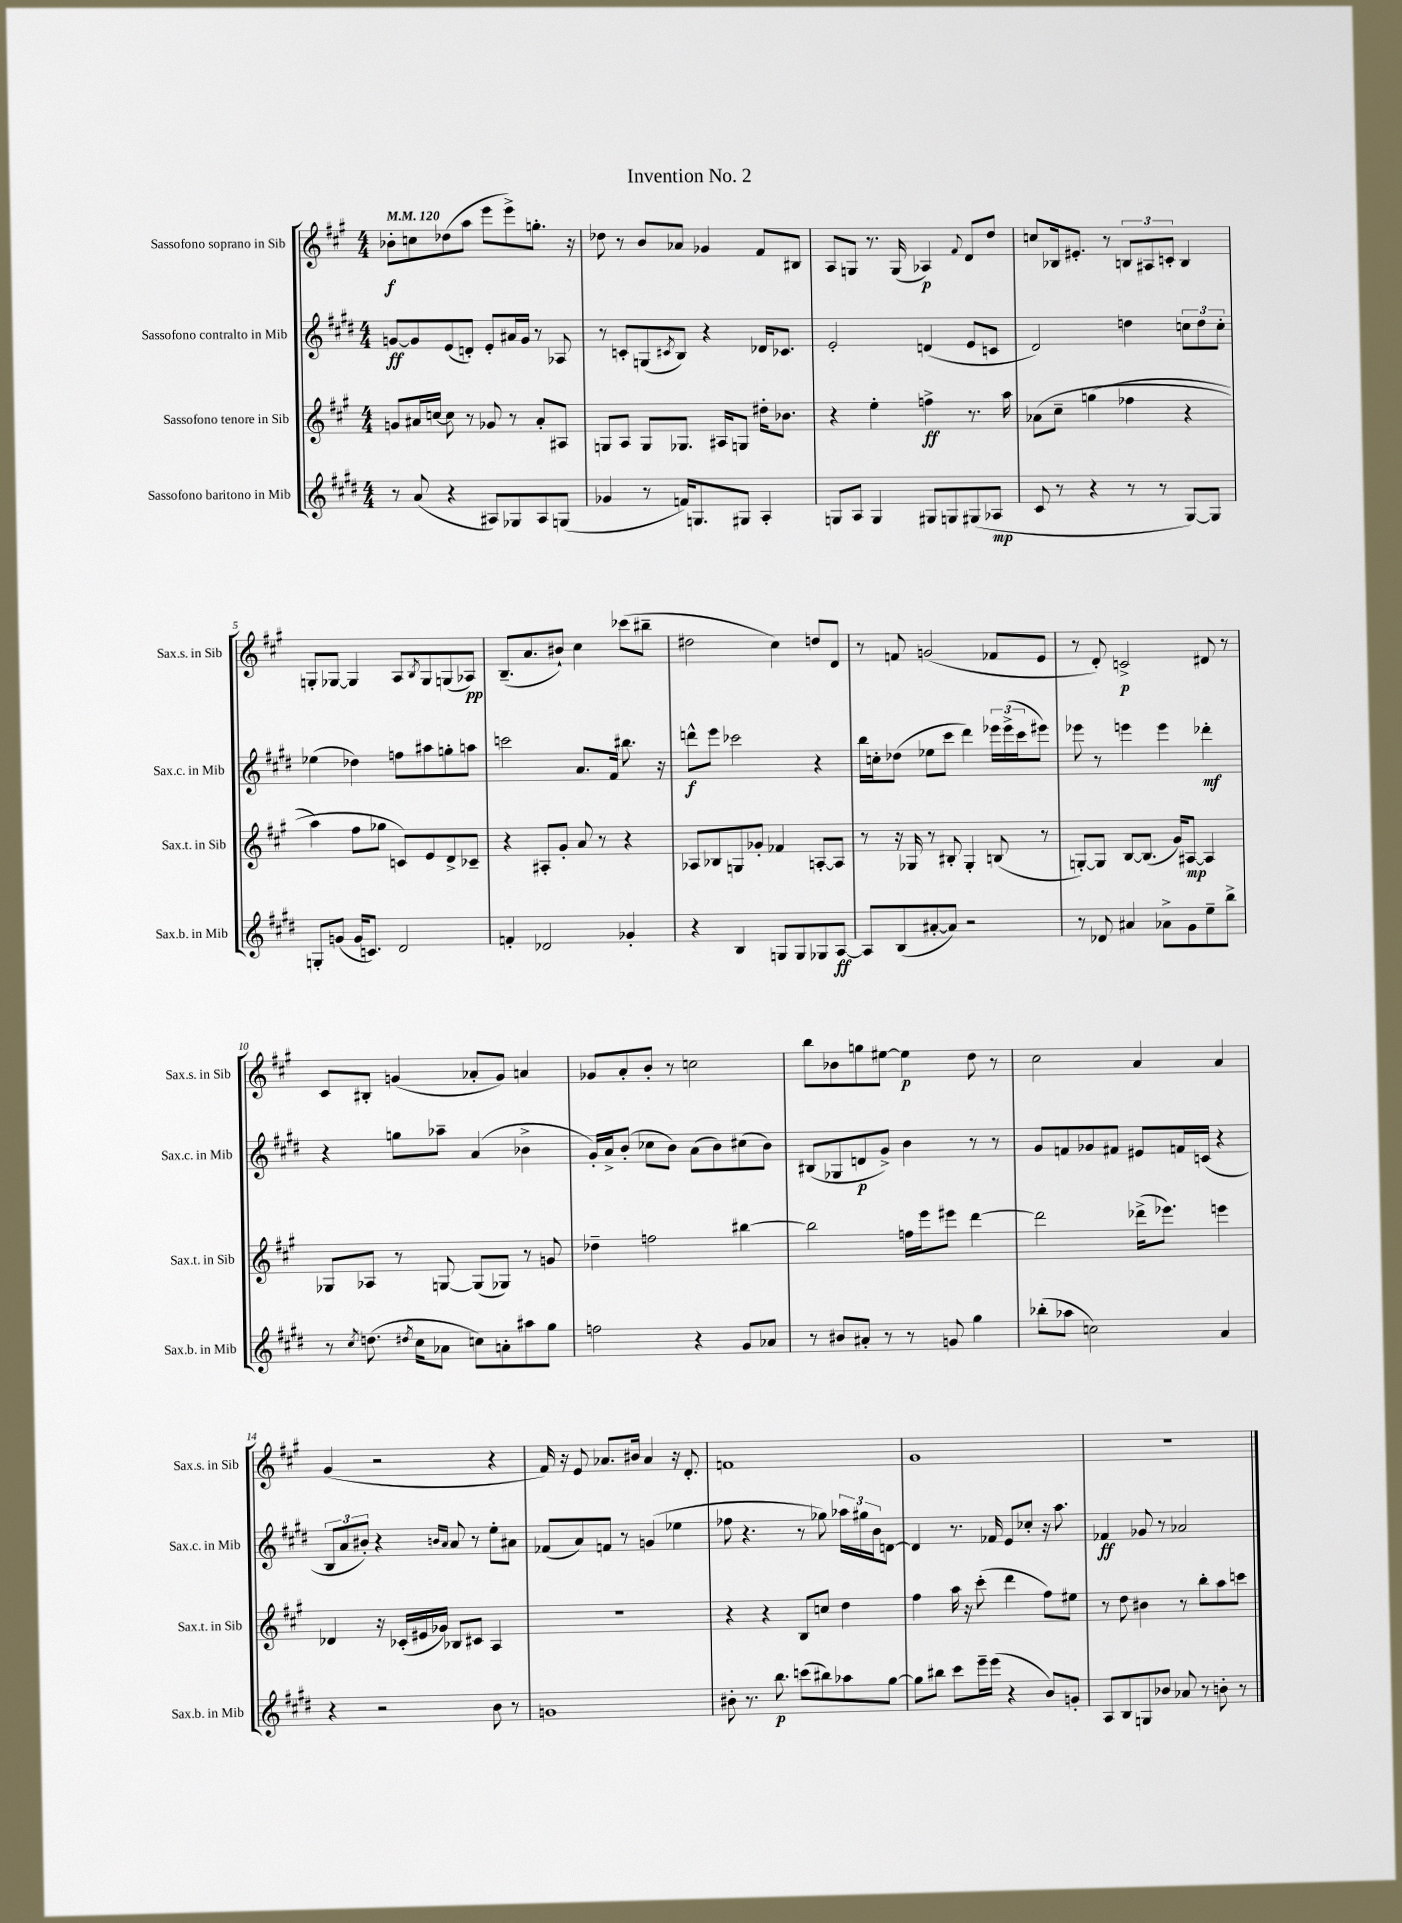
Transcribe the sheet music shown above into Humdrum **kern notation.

**kern	**kern	**kern	**kern
*staff4	*staff3	*staff2	*staff1
*clefG2	*clefG2	*clefG2	*clefG2
*k[f#c#g#d#]	*k[f#c#g#]	*k[f#c#g#d#]	*k[f#c#g#]
*M4/4	*M4/4	*M4/4	*M4/4
*MM120	*MM120	*MM120	*MM120
8r	8g	[8g	8b-'
(8a	16a#	8g]	8cc
.	[16cc	.	.
4r	8cc]	(8e	(8dd-
.	8r	8d')	8aa
8A#)	8g-	8e'	8eee
8G-	8r	16a#	8eee^)
.	.	16g	.
8A#	8a#'	8r	8.gg'
(8G	8A#	8A-	.
.	.	.	16r
=	=	=	=
4g-	8G	8r	8dd-
.	8A	8c'	8r
8r	8G	(8G	8b
.	.	8qc#	.
16f)	8.G-	8B)	8a-
8.G	.	.	.
.	.	4r	4g-
.	16A#	.	.
8G#	8G	.	.
4A'	16dd#'	16d-	8f#
.	8.b-	8.c-	.
.	.	.	8B#
=	=	=	=
8G	4r	2e'	8A
8A	.	.	8G
4G	4ee'	.	8.r
.	.	.	(16G
8G#	4ff^	(4d	4A-)
8G	.	.	.
.	.	.	8qqf#
(8G#	8.r	8e	8d
8A-	.	8c	8dd
.	16aa	.	.
=	=	=	=
8c#	&(8a-	2d#)	8cc
8r	8cc#~	.	16B-
.	.	.	8.e#'
4r	(4gg	.	.
.	.	.	8r
8r	4ff-	4dd	12B
.	.	.	12A#
8r	.	.	.
.	.	.	12c'
[8G#)	4r	12cc	4B
.	.	12dd	.
8G#]	.	.	.
.	.	12cc'	.
=	=	=	=
8G'	4aa)	(4ee-	8G'
(8g	.	.	[8G-
16g	8ff#	4dd-)	4G-]
8.c)	.	.	.
.	8gg-	.	.
2d#	8c&)	8ff	8A
.	.	.	8qB
.	8e	8aa#	8G-
.	8d^	8gg'	(8G
.	8c-~	8aa	8A-)
=	=	=	=
4f'	4r	2ccc	(8.B~
.	.	.	8.a
2d-	8A#'	.	.
.	8g#'	.	8b#`)
.	8a	8.a	4cc#
.	8r	.	.
.	.	16f#	.
4g-'	4r	8.bb#	(8ccc-
.	.	.	8bb#~
.	.	16r	.
=	=	=	=
4r	8A-	8ddd^^	2dd#
.	8B-	8eee	.
4B	8G	2ccc-	.
.	8g-'	.	.
8G	4f-	.	4cc#)
8G	.	.	.
8G-	[8A'	4r	8dd
[8A	8A]	.	8d
=	=	=	=
8A]	8r	16bb	8r
.	.	16cc'	.
(8B	16r	(8dd-	8f
.	16G-	.	.
[8a#'	8r	8ee-	(2g
8a#])	8B#'	8ccc#	.
2r	4G-'	4ddd#)	.
.	(8B	24eee-	8f-
.	.	(24eee-^	.
.	.	24ccc#	.
.	8r	8eee#)	8e
=	=	=	=
8r	[8G')	8eee-	8r
8d-	8G]	8r	8d')
4a#	[8B	4eee	2c^
.	(8.B]	.	.
8a-^	.	4eee	.
.	16g#)	.	.
8g#	[8A#	.	.
8ee~	4A#]	4ddd-'	8d#
8bb^	.	.	8r
=	=	=	=
8r	8G-	4r	8c#
8qcc#	.	.	.
(8.dd	8A-	.	8B#'
.	8r	8gg	(4g
8qdd#	.	.	.
16cc#	.	.	.
8a-	[8G	8aa-~	.
8cc)	(8G]	(4a	8a-'
8a'	8G-)	.	8g)
8aa#	8r	4b-^	4a
8gg#	8g	.	.
=	=	=	=
2ff	4dd-~	16g#')	8g-
.	.	16a^	.
.	.	(8b'	8a'
.	2ff	8cc-	8b'
.	.	8b)	8r
4r	.	(8a	2cc
.	.	8b)	.
8g#	[4bb#	(8cc#	.
8a-	.	8b)	.
=	=	=	=
8r	2bb#]	(8B#	8bb
8b#	.	8G-	8b-
8a#'	.	8d	8gg
8r	.	8g#^)	[8ee#
8r	16ff	4b	4ee#]
.	16eee	.	.
8g	8eee#	.	.
4gg#	[4ddd	8r	8dd
.	.	8r	8r
=	=	=	=
(8bb-'	2ddd]	8g#	2cc#
8aa-	.	8f	.
2cc)	.	8g-	.
.	.	8f#	.
.	(16ddd-^	8e#	4a
.	8.eee-)	.	.
.	.	16f	.
.	.	(16c	.
4a	4eee	4r	4a
=	=	=	=
4r	4d-	12B	(4g#
.	.	12a	.
.	.	12b#')	.
2r	16r	4r	2r
.	(16c-'	.	.
.	16e#	.	.
.	16g-)	.	.
.	.	16qqb	.
.	.	16qqa	.
.	8B-	8a	.
.	8c#	8r	.
8b	4A	8ee'	4r
8r	.	8a#	.
=	=	=	=
1g	1r	(8f-	16f#)
.	.	.	16r
.	.	8a)	8e
.	.	8f	8.a-
.	.	8r	.
.	.	.	16b#
.	.	(4g	4a-
.	.	4ee-	16r
.	.	.	8.d'
=	=	=	=
8b#'	4r	8ff-	1f
8.r	.	4.r	.
.	4r	.	.
8.bb	.	.	.
(8ccc	8B	8r	.
8bb#)	8cc	8gg-)	.
8aa-	4dd	24aa-	.
.	.	24gg#	.
.	.	24b	.
[8gg#	.	[8d	.
=	=	=	=
8gg#]	4ff#	4d]	1g#
8bb#	.	.	.
8ccc#	16aa	8.r	.
.	16r	.	.
16eee~	(8ccc#'	.	.
(16eee	.	16f-	.
4r	4ddd	8e	.
.	.	8cc-'	.
8b)	8ff#)	16r	.
.	.	8.aa	.
8g'	8ee#	.	.
=	=	=	=
8A	8r	4f-	1r
8B	8dd	.	.
8G	4b#	8g-	.
8b-	.	8r	.
8a-	8r	2a-	.
8r	8bb'	.	.
8b'	8aa	.	.
8r	8ccc	.	.
==	==	==	==
*-	*-	*-	*-
